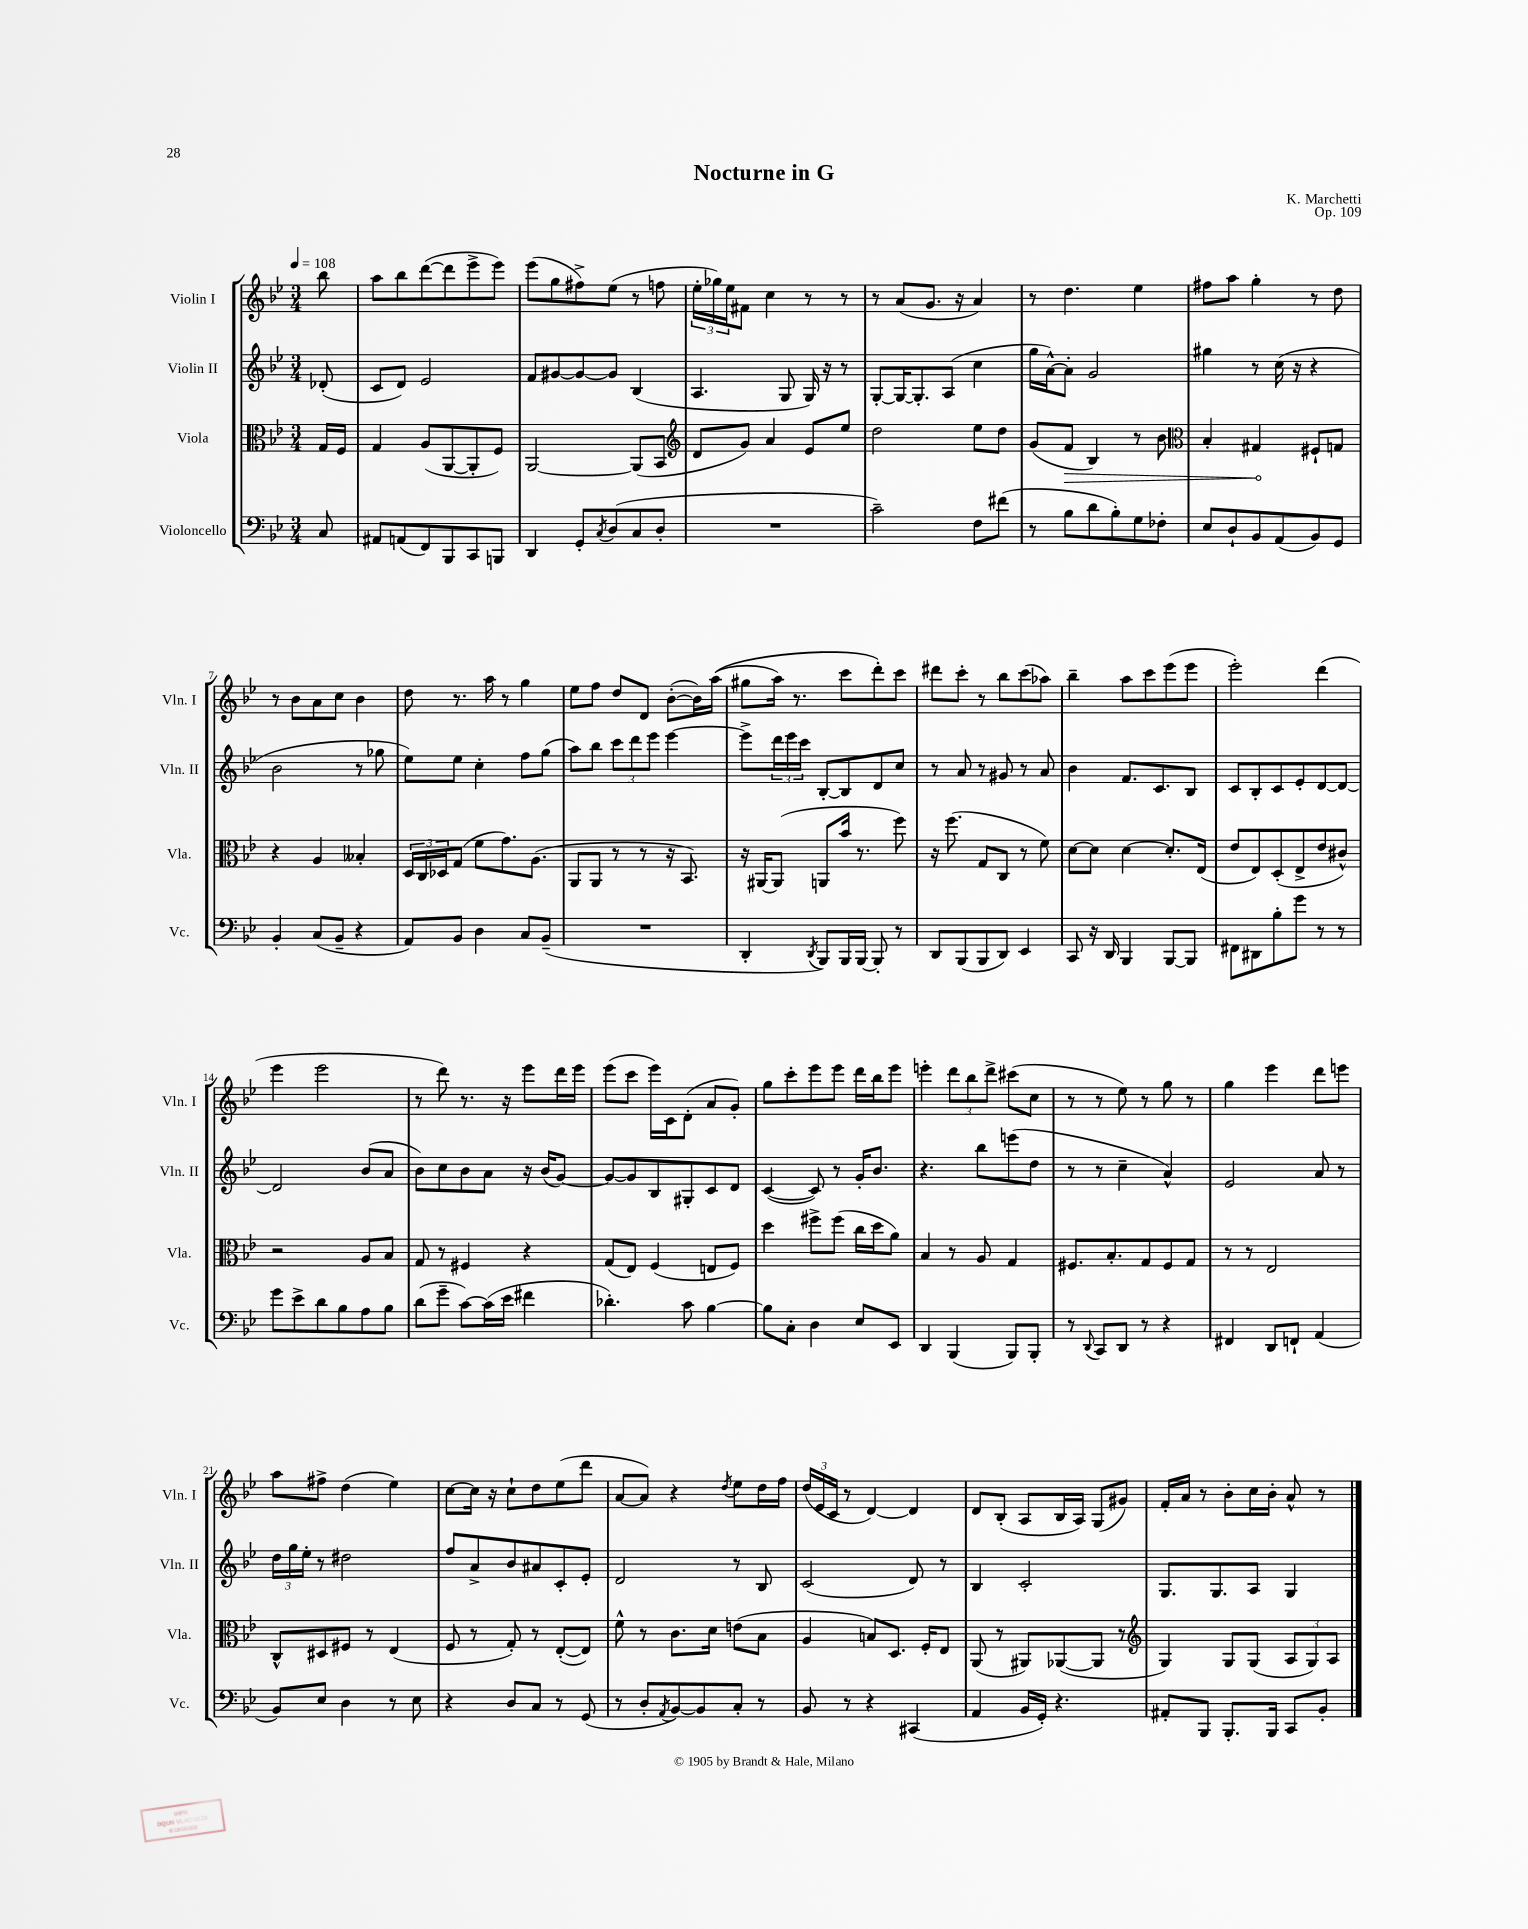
\header { title = "Nocturne in G" composer = "K. Marchetti" opus = "Op. 109" }
<<
\new StaffGroup <<
\new Staff = "s0" \with { instrumentName = "Violin I" shortInstrumentName = "Vln. I" } {
    \clef treble \key bes \major \numericTimeSignature \time 3/4 \partial 8 \tempo 4 = 108
    bes''8 |
    a''8 bes''8 d'''8~( d'''8 ees'''8-> ees'''8) |
    ees'''8( g''8 fis''8->) ees''8( r8 f''8 |
    \tuplet 3/2 { ees''16-. ges''16) ees''16 } fis'8 c''4 r8 r8 |
    r8 a'8( g'8. r16 a'4) |
    r8 d''4. ees''4 |
    fis''8 a''8 g''4-. r8 d''8 |
    r8 bes'8 a'8 c''8 bes'4 |
    d''8 r8. a''16 r8 g''4 |
    ees''8 f''8 d''8 d'8 bes'8~-.( bes'16) a''16(\( |
    gis''8 a''16) r8. c'''8 d'''8-.\) c'''8 |
    dis'''8 c'''8-. r8 bes''8 c'''8( aes''8) |
    bes''4-- a''8 c'''8 ees'''8( ees'''8 |
    ees'''2-.) d'''4( |
    ees'''4 ees'''2 |
    r8 d'''8) r8. r16 ees'''8 d'''16 ees'''16 |
    ees'''8( c'''8 ees'''16) c'16 d'8-.( a'8 g'8-.) |
    g''8 c'''8-. ees'''8 ees'''8 d'''16 bes''16 ees'''8 |
    e'''4-. \tuplet 3/2 { d'''8 bes''8 d'''8-> } cis'''8( c''8 |
    r8 r8 ees''8) r8 g''8 r8 |
    g''4 ees'''4 d'''8 e'''8 |
    a''8 fis''8-> d''4( ees''4) |
    c''8~ c''16 r16 c''8-! d''8 ees''8( d'''8 |
    a'8~ a'8) r4 \acciaccatura { d''8 } ees''8 d''16 f''16 |
    \tuplet 3/2 { d''16( ees'16 c'16 } r8 d'4~) d'4 |
    d'8 bes8-.( a8 bes16 a16) g8( gis'8) |
    f'16-. a'16 r8 bes'8-. c''16 bes'16-. a'8-^ r8 \bar "|." |
}
\new Staff = "s1" \with { instrumentName = "Violin II" shortInstrumentName = "Vln. II" } {
    \clef treble \key bes \major \numericTimeSignature \time 3/4 \partial 8
    des'8-.( |
    c'8 d'8) ees'2 |
    f'8 gis'8~ gis'8~ gis'8 bes4( |
    a4. g8 g16) r16 r8 |
    g8~-. g16~ g8.-. a8( c''4 |
    g''16 a'16~-^) a'8-. g'2 |
    gis''4 r8 c''16( r16 r4 |
    bes'2 r8 ges''8 |
    ees''8) ees''8 c''4-. f''8 g''8( |
    a''8) bes''8 \tuplet 3/2 { c'''8 d'''8 ees'''8 } ees'''4~ |
    ees'''8-> \tuplet 3/2 { d'''16 ees'''16 c'''16 } bes8~-. bes8 d'8 c''8 |
    r8 a'8 r8 gis'8 r8 a'8 |
    bes'4 f'8. c'8. bes8 |
    c'8 bes8-. c'8 ees'8-. d'8~ d'8~ |
    d'2 bes'8( a'8 |
    bes'8) c''8 bes'8 a'8 r16 bes'16( g'8~) |
    g'8~ g'8 bes8 gis8-. c'8 d'8 |
    c'4~( c'8) r8 g'16-. bes'8. |
    r4. bes''8 e'''8( d''8 |
    r8 r8 c''4-- a'4-^) |
    ees'2 a'8 r8 |
    \tuplet 3/2 { d''16 g''16 ees''16-. } r8 dis''2 |
    f''8 a'8-> bes'8 ais'8 c'8-. ees'8-. |
    d'2 r8 bes8 |
    c'2( d'8) r8 |
    bes4 c'2-. |
    g8. g8. a8 g4 \bar "|." |
}
\new Staff = "s2" \with { instrumentName = "Viola" shortInstrumentName = "Vla." } {
    \clef alto \key bes \major \numericTimeSignature \time 3/4 \partial 8
    g16 f16 |
    g4 a8( a,8~ a,8-. f8) |
    a,2~ a,8( bes,8 |
    \clef treble d'8 g'8) a'4 ees'8 ees''8 |
    d''2 ees''8 d''8 |
    g'8( \once \override Hairpin.circled-tip = ##t f'8\> bes4) r8 bes'8 |
    \clef alto bes4-. gis4\! fis8-! g8 |
    r4 a4 beses4-. |
    \tuplet 3/2 { d16 c16 des16 } g8( f'8 g'8.) a8.( |
    a,8 a,8 r8 r8 r16 bes,8.) |
    r16 ais,16~ ais,8( a,8 bes'16 r8. f''8) |
    r16 f''8.( g8 c8 r8 f'8) |
    d'8~ d'8 d'4~ d'8.-. ees16( |
    ees'8 ees8) d8-.( ees8-> ees'8 cis'8-^) |
    r2 a8 bes8 |
    g8 r8 fis4 r4 |
    g8( ees8) f4( e8 f8) |
    d''4 fis''8-> fis''8( c''16 d''16 a'8) |
    bes4 r8 a8 g4 |
    fis8. bes8.-. g8 fis8 g8 |
    r8 r8 ees2 |
    c8-^ dis8 fis8 r8 ees4( |
    f8 r8 g8-.) r8 ees8~-.( ees8) |
    f'8-^ r8 c'8. d'16 e'8( bes8 |
    a4 b8) d8. f16-. ees8 |
    a,8( r8 ais,8) aes,8~( aes,8 r8 |
    \clef treble g4) g8 g8( \tuplet 3/2 { a8 g8) a8 } \bar "|." |
}
\new Staff = "s3" \with { instrumentName = "Violoncello" shortInstrumentName = "Vc." } {
    \clef bass \key bes \major \numericTimeSignature \time 3/4 \partial 8
    c8 |
    ais,8 a,8( f,8) bes,,8 c,8 b,,8 |
    d,4 g,8-. \acciaccatura { c8 } d8( c8 d8-. |
    R2. |
    c'2--) f8 fis'8( |
    r8 bes8 d'8 bes8-.) g8 fes8-. |
    ees8 d8-! bes,8 a,8( bes,8) g,8 |
    bes,4-. c8( bes,8-- r4 |
    a,8) bes,8 d4 c8 bes,8--( |
    R2. |
    d,4-. \acciaccatura { d,8 } bes,,8) bes,,16 bes,,16~ bes,,8-. r8 |
    d,8 bes,,8( bes,,8 d,8) ees,4 |
    c,8 r16 d,16 bes,,4 bes,,8~ bes,,8 |
    fis,8 dis,8 bes8-. g'8 r8 r8 |
    g'8 ees'8-> d'8 bes8 a8 bes8 |
    d'8( g'8-- c'8~) c'16( ees'16 fis'4 |
    des'4.-.) c'8 bes4~ |
    bes8 c8-. d4 ees8 ees,8 |
    d,4 bes,,4( bes,,8) bes,,8-. |
    r8 \appoggiatura { d,8 } c,8 d,8 r8 r4 |
    fis,4 d,8 f,8-! a,4( |
    bes,8) ees8 d4 r8 ees8 |
    r4 d8 c8 r8 g,8( |
    r8 d8-. \acciaccatura { a,8 } bes,8~) bes,8 c8-. r8 |
    bes,8 r8 r4 cis,4( |
    a,4 bes,16 g,16-.) r4. |
    ais,8-. bes,,8 bes,,8.-. bes,,16 c,8 bes,8-. \bar "|." |
}
>>
>>
